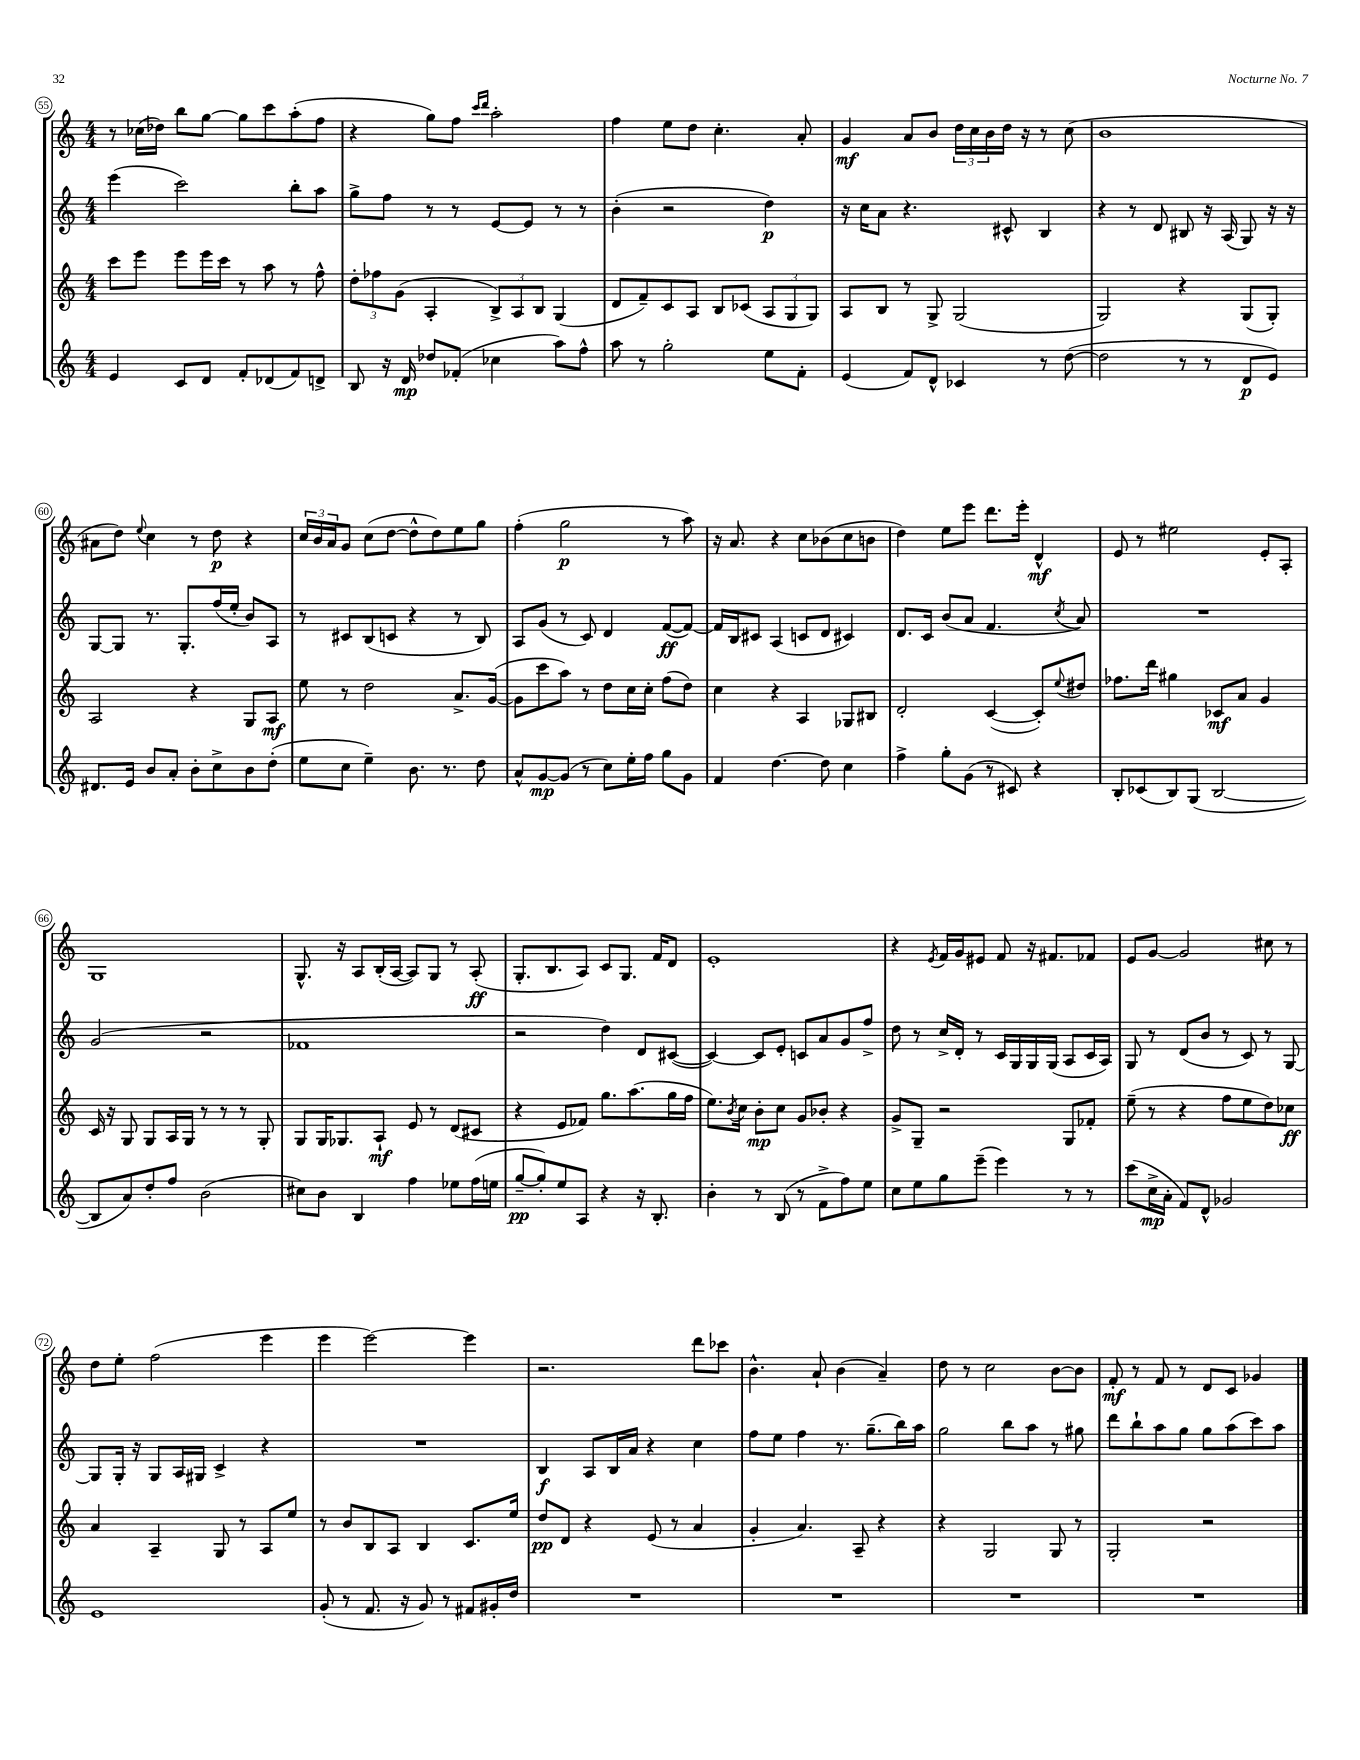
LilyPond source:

<<
\new StaffGroup <<
\new Staff = "s0" {
    \clef treble \key c \major \numericTimeSignature \time 4/4
    r8 ces''16( des''16) b''8 g''8~ g''8 c'''8 a''8-.( f''8 |
    r4 g''8) f''8 \grace { c'''16 d'''16 } a''2-. |
    f''4 e''8 d''8 c''4.-. a'8-. |
    g'4\mf a'8 b'8 \tuplet 3/2 { d''16 c''16 b'16 } d''16 r16 r8 c''8( |
    b'1 |
    ais'8 d''8) \appoggiatura { e''8 } c''4 r8 d''8\p r4 |
    \tuplet 3/2 { c''16 b'16 a'16 } g'8 c''8( d''8~ d''8-^ d''8) e''8 g''8 |
    f''4-.( g''2\p r8 a''8) |
    r16 a'8. r4 c''8 bes'8( c''8 b'8 |
    d''4) e''8 e'''8 d'''8. e'''16-. d'4-^\mf |
    e'8 r8 eis''2 e'8-. a8-. |
    g1 |
    g8.-^ r16 a8 b16-.( a16~ a8) g8 r8 a8-.\ff( |
    g8.-. b8. a8) c'8 g8. f'16 d'8 |
    e'1-. |
    r4 \acciaccatura { e'8 } f'16 g'16 eis'8 f'8 r16 fis'8. fes'8 |
    e'8 g'8~ g'2 cis''8 r8 |
    d''8 e''8-. f''2( e'''4 |
    e'''4 e'''2~) e'''4 |
    r2. d'''8 ces'''8 |
    b'4.-^ a'8-! b'4( a'4--) |
    d''8 r8 c''2 b'8~ b'8 |
    f'8-.\mf r8 f'8 r8 d'8 c'8 ges'4 \bar "|." |
}
\new Staff = "s1" {
    \clef treble \key c \major \numericTimeSignature \time 4/4
    e'''4( c'''2) b''8-. a''8 |
    g''8-> f''8 r8 r8 e'8~ e'8 r8 r8 |
    b'4-.( r2 d''4\p) |
    r16 c''16 a'8 r4. cis'8-^ b4 |
    r4 r8 d'8 bis8 r16 a16( g8) r16 r16 |
    g8~ g8 r8. g8.-. f''16( e''16-. b'8) a8 |
    r8 cis'8 b8( c'8 r4 r8 b8) |
    a8 g'8( r8 c'8) d'4 f'8~\ff( f'8~) |
    f'16 b16 cis'8 a4( c'8 d'8 cis'4) |
    d'8. c'16 b'8( a'8 f'4. \acciaccatura { c''8 } a'8) |
    R1 |
    g'2( r2 |
    fes'1 |
    r2 d''4) d'8 cis'8~( |
    cis'4~) cis'8 e'8-. c'8 a'8 g'8 f''8-> |
    d''8 r8 c''16-> d'16-. r8 c'16 g16 g16 g16( a8 c'16 a16) |
    g8 r8 d'8( b'8 r8 c'8) r8 g8~ |
    g8 g16-. r16 g8 a16 gis16 c'4-> r4 |
    R1 |
    b4\f a8 b16 a'16 r4 c''4 |
    f''8 e''8 f''4 r8. g''8.--( b''16) a''16 |
    g''2 b''8 a''8 r8 gis''8 |
    d'''8 b''8-! a''8 g''8 g''8 a''8( c'''8) a''8 \bar "|." |
}
\new Staff = "s2" {
    \clef treble \key c \major \numericTimeSignature \time 4/4
    c'''8 e'''8 e'''8 e'''16 c'''16 r8 a''8 r8 f''8-^ |
    \tuplet 3/2 { d''8-. fes''8 g'8( } a4-. \tuplet 3/2 { b8->) a8 b8 } g4( |
    d'8 f'8--) c'8 a8 b8 ces'8( \tuplet 3/2 { a8 g8 g8) } |
    a8 b8 r8 g8-> g2( |
    g2) r4 g8( g8-.) |
    a2 r4 g8 a8\mf |
    e''8 r8 d''2 a'8.-> g'16~( |
    g'8 c'''8 a''8) r8 d''8 c''16 c''16-. f''8( d''8) |
    c''4 r4 a4 ges8 bis8 |
    d'2-. c'4~( c'8-.) \appoggiatura { e''8 } dis''8 |
    fes''8. d'''16 gis''4 ces'8\mf a'8 g'4 |
    c'16 r16 g8 g8 a16 g16 r8 r8 r8 g8-. |
    g8 g16 ges8. a8-!\mf e'8 r8 d'8( cis'8 |
    r4 e'8 fes'8) g''8. a''8.( g''16 f''16 |
    e''8.) \acciaccatura { b'8 } c''16 b'8-.\mp c''8 g'8 bes'8-. r4 |
    g'8-> g8-- r2 g8 fes'8-. |
    e''8--( r8 r4 f''8 e''8 d''8) ces''8\ff |
    a'4 a4-- g8 r8 a8 e''8 |
    r8 b'8 b8 a8 b4 c'8. e''16 |
    d''8\pp d'8 r4 e'8( r8 a'4 |
    g'4-. a'4.) a8-- r4 |
    r4 g2 g8 r8 |
    g2-. r2 \bar "|." |
}
\new Staff = "s3" {
    \clef treble \key c \major \numericTimeSignature \time 4/4
    e'4 c'8 d'8 f'8-. des'8( f'8) d'8-> |
    b8 r16 d'16\mp des''8 fes'8-.( ces''4 a''8) f''8-^ |
    a''8 r8 g''2-. e''8 f'8-. |
    e'4( f'8) d'8-^ ces'4 r8 d''8~( |
    d''2 r8 r8 d'8\p e'8) |
    dis'8. e'16 b'8 a'8-. b'8-. c''8-> b'8 d''8-.( |
    e''8 c''8 e''4--) b'8. r8. d''8 |
    a'8-^ g'8~\mp g'8( r8 c''8) e''16-. f''16 g''8 g'8 |
    f'4 d''4.~ d''8 c''4 |
    f''4-> g''8-. g'8( r8 cis'8) r4 |
    b8-. ces'8( b8) g8( b2~ |
    b8 a'8) d''8-. f''8 b'2( |
    cis''8) b'8 b4 f''4 ees''8 f''16( e''16 |
    g''8~--\pp g''8-.) e''8 a8 r4 r16 b8.-. |
    b'4-. r8 b8( r8 f'8-> f''8) e''8 |
    c''8 e''8 g''8 e'''8--( e'''4) r8 r8 |
    c'''8( c''16->\mp a'16-. f'8) d'8-^ ges'2 |
    e'1 |
    g'8-.( r8 f'8. r16 g'8) r8 fis'8 gis'16-. d''16 |
    R1 |
    R1 |
    R1 |
    R1 \bar "|." |
}
>>
>>
\layout { \context { \Score currentBarNumber = #55 \override BarNumber.stencil = #(make-stencil-circler 0.1 0.3 ly:text-interface::print) } }
